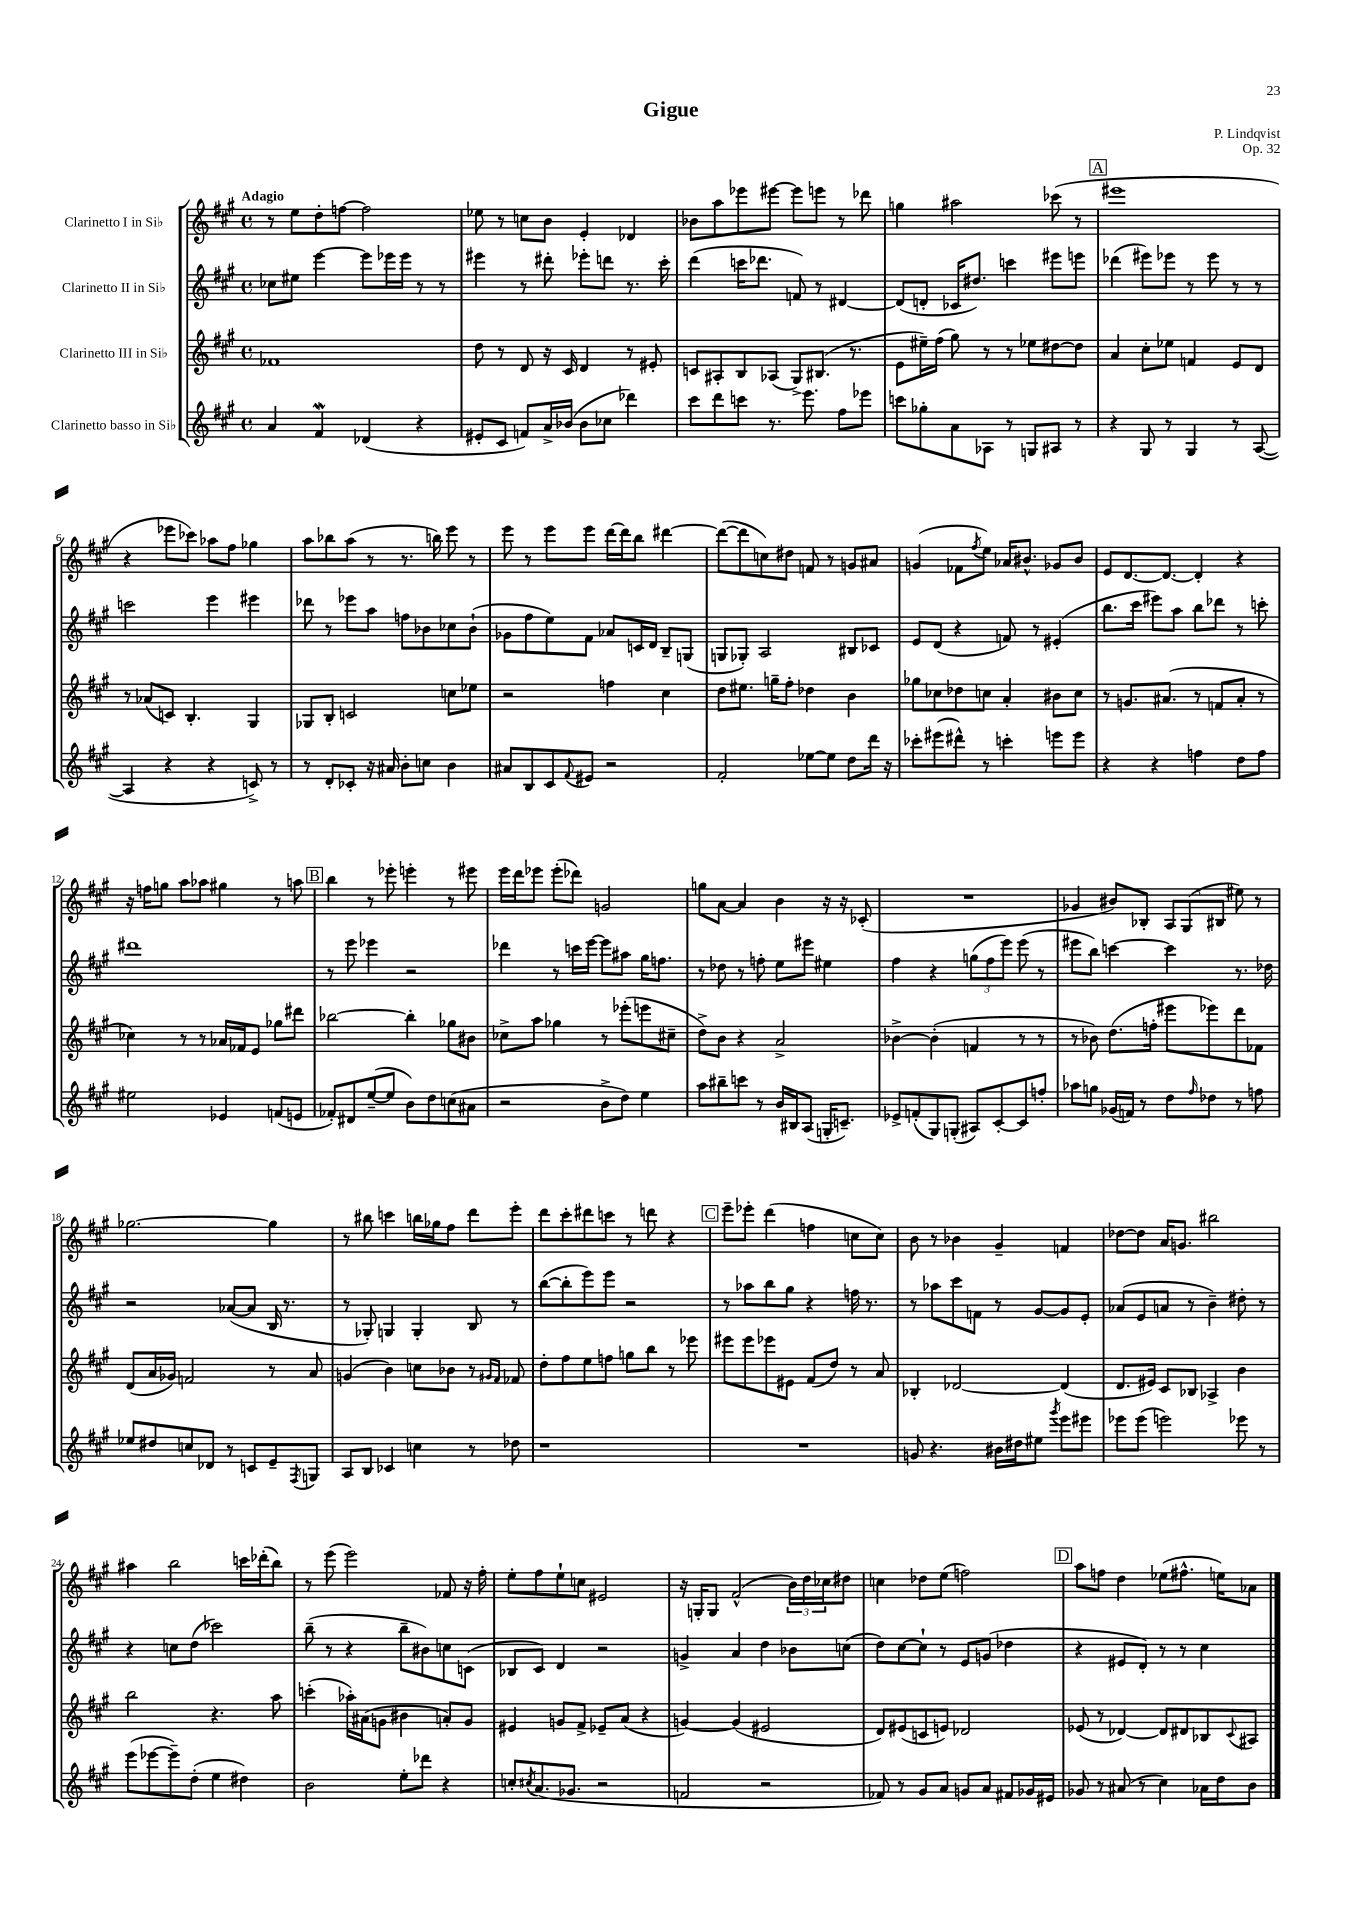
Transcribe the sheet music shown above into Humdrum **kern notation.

**kern	**kern	**kern	**kern
*staff4	*staff3	*staff2	*staff1
*clefG2	*clefG2	*clefG2	*clefG2
*k[f#c#g#]	*k[f#c#g#]	*k[f#c#g#]	*k[f#c#g#]
*M4/4	*M4/4	*M4/4	*M4/4
*met(c)	*met(c)	*met(c)	*met(c)
4a	1f-	8cc-	8r
.	.	8ee#	8ee
4f#	.	[4eee	8dd'
.	.	.	[8ff
(4d-	.	8eee]	2ff]
.	.	16eee-	.
.	.	16eee-	.
4r	.	8r	.
.	.	8r	.
=	=	=	=
8e#'	8dd	4eee#	8ee-
8c#	8r	.	8r
8f)	8d	8r	8cc
16a^	16r	8ddd#'	8b
(16b-	16c#	.	.
8b-	4d	8eee-'	4e'
8cc-	.	8ddd	.
4ddd-)	8r	8.r	4d-
.	8e#'	.	.
.	.	16ccc#'	.
=	=	=	=
8ccc#	8c	(4ddd	8b-
8ddd	8A#'	.	8aa
8ccc	8B	16ccc	8eee-
.	.	8.ddd-	.
8.r	(8A-	.	[8eee#
.	8G#^)	8f)	8eee#]
8.eee	.	.	.
.	(8.B#	8r	8eee
8ff#	.	[4d#	8r
.	8.r	.	.
8eee-	.	.	8ddd-
=	=	=	=
8ccc	8e	(8d#]	4gg
8gg-'	16ee#~)	8d'	.
.	(16ff#	.	.
8a	8gg#)	16c-	2aa#
.	.	8.dd#)	.
8A-	8r	.	.
8r	8r	4ccc	.
8G	8ee-	.	.
8A#	[8dd#	8eee#	(8ccc-
8r	8dd#]	8eee	8r
=	=	=	=
4r	4a	(4ddd-	1eee#
8G#	8cc#'	8eee#)	.
8r	8ee-	8eee-	.
4G#	4f	8r	.
.	.	8eee-	.
8r	8e	8r	.
([8A	8d	8r	.
=	=	=	=
4A]	8r	2ccc	4r
.	(8a-	.	.
4r	8c)	.	8eee-
.	4.B'	.	8ccc-)
4r	.	4eee	8aa-
.	.	.	8ff#
8c^)	4G#	4eee#	4gg-
8r	.	.	.
=	=	=	=
8r	8G-	8ddd-	8aa
8d'	8B'	8r	8bb-
8c-'	2c	8eee-	(8aa
16r	.	8aa	8r
16a#	.	.	.
8b'	.	8ff	8.r
8cc	.	8b-	.
.	.	.	16bb)
4b	8cc	8cc-	8eee
.	8ee-	(8b-`	8r
=	=	=	=
8a#	2r	8g-	8eee
8B	.	8ff#	8r
8c#	.	8ee)	8eee
8qqf#	.	.	.
8e#	.	8f#	8eee
2r	4ff	8a-	[16ddd
.	.	.	16ddd]
.	.	16c	8bb
.	.	16d	.
.	4cc#	8B~	[4ddd#
.	.	(8G	.
=	=	=	=
2f#'	8dd	8G	(8ddd#_
.	8.ee#	8G-')	8ddd#]
.	.	2A	8cc)
.	16gg~	.	.
.	8ff#'	.	8dd#
[8ee-	4dd-	.	8f
8ee-]	.	.	8r
8dd	4b	8B#	8g
16ddd	.	8c-	8a#
16r	.	.	.
=	=	=	=
8ccc-'	8gg-	8e	(4g
(8eee#	8cc-	(8d	.
8ddd#^^)	8dd-	4r	8f-
.	.	.	8qff#
8r	8cc	.	8ee)
4ccc'	4a'	8f)	16a-
.	.	.	8.b#^^
.	.	8r	.
8eee	8b#	(4e#'	8g-
8eee	8cc	.	8b#
=	=	=	=
4r	8r	8.bb	8e
.	8.g	.	[8.d
.	.	16ccc#	.
4r	.	8eee#)	.
.	(8.a#	.	8.d_
.	.	8aa	.
4ff	8r	8bb	4d']
.	8f	8ddd-	.
8dd	8a#'	8r	4r
8ff	8r	8ccc'	.
=	=	=	=
2ee#	4cc-)	1ddd#	16r
.	.	.	16ff
.	.	.	8gg
.	8r	.	8aa
.	8r	.	8aa-
4e-	16a-	.	4gg#
.	16f-	.	.
.	8e	.	.
(8f	8gg-	.	8r
8e	8ddd#	.	8aa
=	=	=	=
8f-')	[2bb-	8r	4bb
8d#	.	8eee	.
([8ee~	.	4eee-	8r
8ee]	.	.	8eee-'
8b)	4bb-']	2r	4eee'
8dd	.	.	.
(8cc	8gg-	.	8r
8a#	8b#	.	8eee#
=	=	=	=
2r	8cc-^	4ddd-	16eee
.	.	.	16ddd
.	8aa	.	8eee-
.	4gg-	8r	(8eee-'
.	.	16ccc	8ddd-)
.	.	[16eee	.
8b^	8r	8eee]	2g
8dd)	(8eee-'	8aa#	.
4ee	8eee	16gg#	.
.	.	8.ff	.
.	8cc#~	.	.
=	=	=	=
8aa	8dd^)	8r	8gg
8bb#~	8b	8dd-	[8a
8ccc	4r	8r	4a]
8r	.	8ff'	.
16b	2a^	8ee	4b
16B#	.	.	.
(8A	.	8eee#	.
16G'	.	4ee#	16r
8.c~)	.	.	16r
.	.	.	(8c-'
=	=	=	=
8e-^	[4b-^	4ff#	1r
(8f'	.	.	.
8G#)	(4b-']	4r	.
(8G'	.	.	.
8A#)	4f	(12gg	.
.	.	12ff#	.
[8c#'	.	.	.
.	.	12eee)	.
8c#]	8r	(8eee	.
8ff'	8r	8r	.
=	=	=	=
8aa-	8r	8eee#	4g-
8gg	8b-)	8bb)	.
(16g-	(8.dd	[4ccc	8b#)
16f)	.	.	.
8r	.	.	8B-'
.	16ff'	.	.
8dd	8eee#	4ccc]	12A
.	.	.	(12G#
16qqff#	.	.	.
8dd-	8eee-)	.	.
.	.	.	12B#
8r	8ddd	8.r	8ee#)
8ff	8f-	.	8r
.	.	16dd-	.
=	=	=	=
8ee-	(8d	2r	[2.gg-
8dd#	16a	.	.
.	16g-)	.	.
8cc	2f	.	.
8d-	.	.	.
8r	.	([8a-	.
8c	.	8a-]	.
8e~	8r	16B	4gg-]
.	.	8.r	.
8qF#	.	.	.
8G	8a	.	.
=	=	=	=
8A	(4g	8r	8r
8B	.	8G-')	8bb#
4c-	4b)	4G	4ccc
4cc	8cc	4G'	16bb
.	.	.	16gg-
.	8b-	.	8ff#
8r	8r	8B	8ddd
.	16qqg#	.	.
.	16qqf#	.	.
8dd-	8f-	8r	8eee'
=	=	=	=
1r	8dd'	([8bb	8ddd
.	8ff#	8bb']	8ccc#'
.	8ee	8eee)	8ddd#
.	8ff	8eee	8ccc
.	8gg	2r	8r
.	8bb	.	8ddd
.	8r	.	4r
.	8eee-	.	.
=	=	=	=
1r	8eee#	8r	8eee~
.	8eee#	8aa-	8eee-'
.	8eee-	8bb	(4ddd
.	8e#	8gg#	.
.	(8f#	4r	4ff
.	8dd)	.	.
.	8r	16ff	8cc
.	.	8.r	.
.	8a	.	8cc)
=	=	=	=
8g	4B-'	8r	8b
4.r	.	8aa-	8r
.	[2d-	8ccc#	4b-
.	.	8f	.
16b#	.	8r	4g#~
16dd#	.	.	.
8ee#	.	[8g#	.
8qggg#	.	.	.
8eee	(4d-]	8g#]	4f
8eee#	.	8e'	.
=	=	=	=
8eee-	8.d	(8a-	[8dd-
(8eee-	.	8e	8dd-]
.	16e#)	.	.
2eee)	8c#	8a	16a
.	.	.	8.g
.	8B-	8r	.
.	4A-^	4b~)	2bb#
8eee-	4b	8dd#'	.
8r	.	8r	.
=	=	=	=
(8eee	2bb	4r	4aa#
[8eee-	.	.	.
8eee-~])	.	8cc	2bb
(8dd'	.	(8dd	.
4ee	4.r	2ccc-)	.
4dd#)	.	.	16ccc
.	.	.	(16ddd-'
.	8aa	.	8bb)
=	=	=	=
2b	(4ccc'	(8bb~	8r
.	.	8r	(8eee
.	16aa-')	4r	2eee)
.	(16a#	.	.
.	8g	.	.
8ee'	4b#	8bb~	.
8ddd-	.	8b#)	.
4r	8a')	8cc	8f-
.	8g	(8c	16r
.	.	.	16ff#'
=	=	=	=
8cc'	4e#	8B-	8ee'
8qcc#	.	.	.
(8.a	.	8c#)	8ff#
.	8g	4d	8ee`
8.g-	.	.	.
.	8f#^	.	8cc
2r	8e-~	2r	2e#
.	(8a	.	.
.	4r	.	.
=	=	=	=
2f	[4g)	4g^	16r
.	.	.	16G'
.	.	.	8G
.	(4g]	4a	(2f#^^
2r	2e#	4dd	.
.	.	8b-	24b)
.	.	.	24dd
.	.	.	24cc-
.	.	(8cc	8dd#
=	=	=	=
8f-)	8d)	8dd)	4cc
8r	(8e#	[8cc#	.
8g#	8c	8cc#`]	8dd-
8a	8e)	8r	(8ee
8g	2d-	8e	2ff)
8a	.	(8g	.
8f#	.	4dd-	.
16g-	.	.	.
16e#	.	.	.
=	=	=	=
8g-	(8e-	4r	8aa
8r	8r	.	8ff
(8a#	[4d-)	8e#	4dd
8r	.	8d')	.
4cc#)	8d-]	8r	(8ee-
.	8d#	8r	8.ff#^^
16a-	8B-	4cc#	.
16dd	.	.	16ee)
.	8qqc#	.	.
8b	8A#	.	8a-
==	==	==	==
*-	*-	*-	*-
